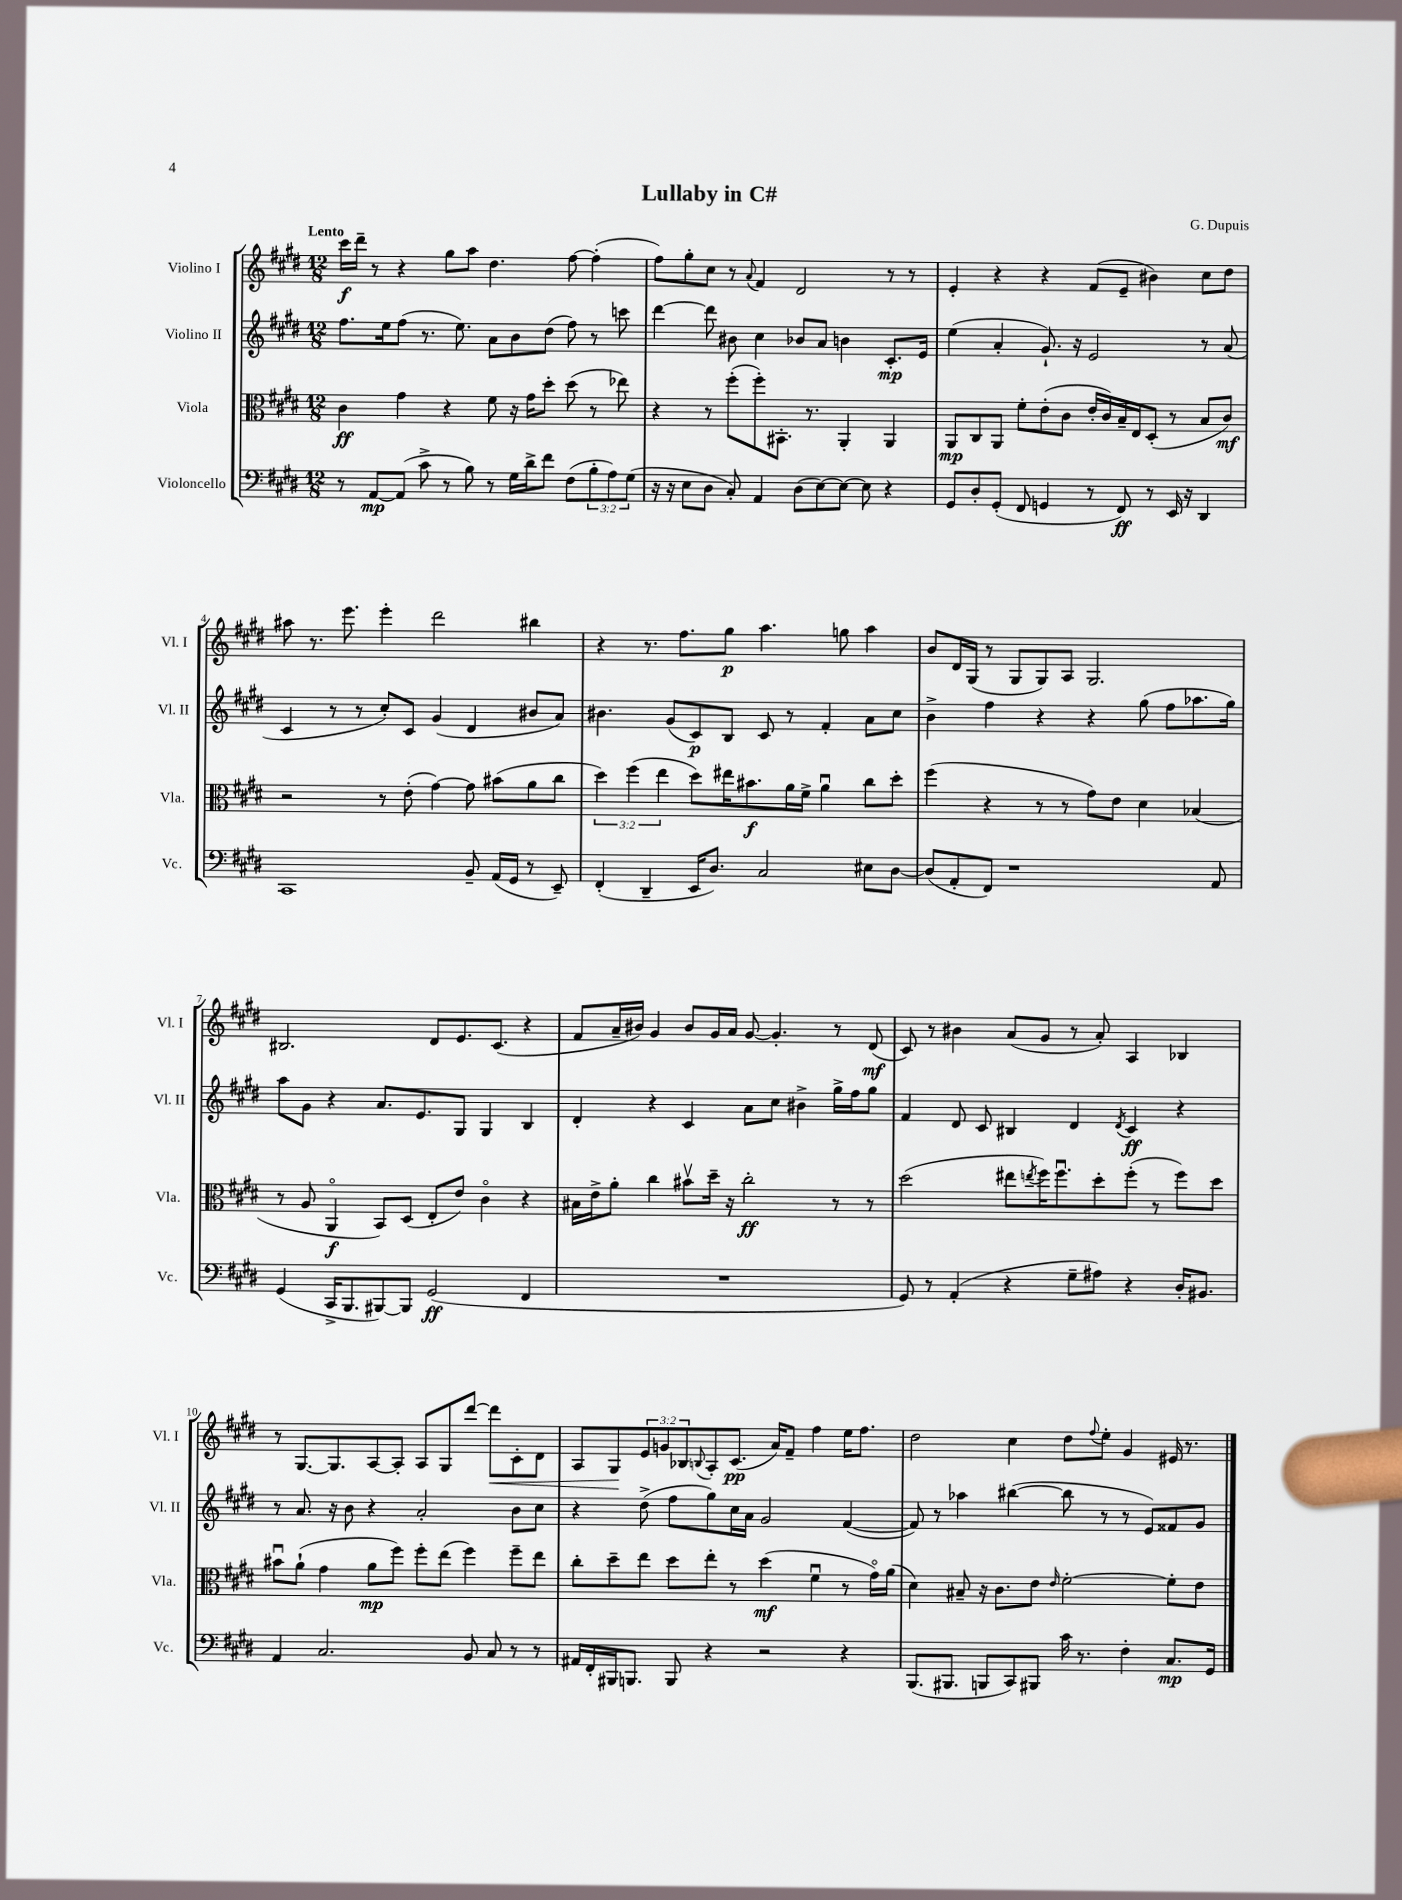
\header { title = "Lullaby in C#" composer = "G. Dupuis" }
<<
\new StaffGroup <<
\new Staff = "s0" \with { instrumentName = "Violino I" shortInstrumentName = "Vl. I" } {
    \clef treble \key e \major \numericTimeSignature \time 12/8 \override Staff.TupletNumber.text = #tuplet-number::calc-fraction-text \tempo "Lento"
    cis'''16\f dis'''16-- r8 r4 gis''8 a''8 dis''4. fis''8~ fis''4-.( |
    fis''8) gis''8-. cis''8 r8 \appoggiatura { a'8 } fis'4 dis'2 r8 r8 |
    e'4-. r4 r4 fis'8( e'8-- bis'4) cis''8 dis''8 |
    ais''8 r8. e'''8. e'''4-. dis'''2 bis''4 |
    r4 r8. fis''8. gis''8\p a''4. g''8 a''4 |
    b'8 dis'16 gis16( r8 gis8 gis8) a8 gis2. |
    bis2. dis'8 e'8. cis'8.( r4 |
    fis'8 a'16-- bis'16) gis'4 bis'8 gis'16 a'16 gis'8~ gis'4.-. r8 dis'8\mf( |
    cis'8) r8 bis'4 a'8( gis'8 r8 a'8-.) a4 bes4 |
    r8 gis8.~ gis8. a8~ a8-. a8 gis8 dis'''8~ dis'''8\< cis'8-. dis'8 |
    a8 gis8\! \tuplet 3/2 { e'8 g'8 bes8 } \appoggiatura { b8 } a8-. cis'8.\pp( a'16) fis'8-- fis''4 e''16 fis''8. |
    dis''2 cis''4 dis''8 \appoggiatura { fis''8 } e''8-. gis'4 eis'16 r8. \bar "|." |
}
\new Staff = "s1" \with { instrumentName = "Violino II" shortInstrumentName = "Vl. II" } {
    \clef treble \key e \major \numericTimeSignature \time 12/8
    fis''8. e''16 fis''8( r8. e''8.) a'8 b'8 dis''8( fis''8) r8 c'''8 |
    dis'''4~ dis'''8 bis'8 cis''4 bes'8 a'8 b'4 cis'8.-.\mp e'16 |
    e''4( a'4-. gis'8.-!) r16 e'2 r8 a'8( |
    cis'4 r8 r8 cis''8-.) cis'8 gis'4( dis'4 bis'8 a'8) |
    bis'4. gis'8( cis'8\p) b8 cis'8 r8 fis'4-. a'8 cis''8 |
    b'4-> fis''4 r4 r4 gis''8( fis''8 aes''8. gis''16) |
    a''8 gis'8 r4 a'8. e'8. gis8 gis4 b4 |
    dis'4-. r4 cis'4 a'8 cis''8 bis'4-> gis''16-> fis''16 gis''8 |
    fis'4 dis'8 cis'8 bis4 dis'4 \acciaccatura { dis'8 } cis'4\ff r4 |
    r8 a'8. r16 b'8 r4 a'2-. b'8 cis''8 |
    r4 dis''8->( fis''8 gis''8) cis''16 a'16 gis'2 fis'4~( |
    fis'8) r8 aes''4 bis''4~( bis''8 r8 r8 e'8) fisis'8 gis'8 \bar "|." |
}
\new Staff = "s2" \with { instrumentName = "Viola" shortInstrumentName = "Vla." } {
    \clef alto \key e \major \numericTimeSignature \time 12/8 \override Staff.TupletNumber.text = #tuplet-number::calc-fraction-text
    cis'4\ff gis'4 r4 fis'8 r16 gis'16 dis''8-. dis''8( r8 ees''8) |
    r4 r8 fis''8-.( fis''8-.) bis,8.-. r8. a,4-. a,4 |
    a,8\mp cis8 a,8 fis'8-. e'8-.( cis'8 e'16-. cis'16) b16-- e16 dis8-.( r8 b8 cis'8\mf) |
    r2 r8 e'8-.( gis'4~) gis'8 bis'8( a'8 cis''8 |
    \tuplet 3/2 { dis''4) fis''4( e''4 } dis''8) eis''16 bis'8.\f a'16 fis'16-> a'4\downbow cis''8 dis''8-. |
    fis''4( r4 r8 r8 gis'8) e'8 dis'4 bes4( |
    r8 a8 a,4\flageolet\f b,8) dis8( e8-. e'8) cis'4\flageolet r4 |
    bis16 e'16-> a'8-. cis''4 bis'8\upbow dis''16-- r16 cis''2-.\ff r8 r8 |
    dis''2( eis''8 \acciaccatura { e''8 } fis''16) fis''8.\downbow dis''8-. fis''8-.( r8 fis''8) dis''8 |
    bis'8\downbow a'8-!( gis'4 a'8\mp fis''8) fis''8-. e''8( fis''4) fis''8-- e''8 |
    cis''8-. dis''8-- e''8 dis''8 e''8-. r8 dis''4\mf( fis'4\downbow r8 gis'16\flageolet) a'16( |
    dis'4) bis8-- r16 cis'8. e'8 \grace { e'16 } fis'2~-. fis'8-. e'8 \bar "|." |
}
\new Staff = "s3" \with { instrumentName = "Violoncello" shortInstrumentName = "Vc." } {
    \clef bass \key e \major \numericTimeSignature \time 12/8 \override Staff.TupletNumber.text = #tuplet-number::calc-fraction-text
    r8 a,8~\mp a,8( cis'8-> r8 b8) r8 gis16 dis'16-> fis'8 fis8( \tuplet 3/2 { b8-. a8) gis8( } |
    r16 r16 e8 dis8 cis8-.) a,4 dis8( e8~) e8~ e8 r4 |
    gis,8 dis8-. gis,8-.( fis,8 g,4 r8 fis,8\ff) r8 e,16 r16 dis,4 |
    cis,1 b,8-- a,16( gis,16 r8 e,8--) |
    fis,4-.( dis,4-- e,16 dis8.) cis2 eis8 dis8~ |
    dis8( a,8-. fis,8) r1 a,8 |
    gis,4( cis,16-> b,,8. bis,,8~) bis,,8 gis,2\ff( fis,4 |
    R1. |
    gis,8) r8 a,4-.( r4 gis8-- ais8) r4 dis16-. bis,8. |
    a,4 cis2. b,8 cis8 r8 r8 |
    ais,16 fis,16-. bis,,16 b,,8. b,,8 r4 r2 r4 |
    b,,8.( bis,,8. b,,8 cis,8) bis,,8 cis'16 r8. fis4-. cis8.\mp gis,16 \bar "|." |
}
>>
>>
